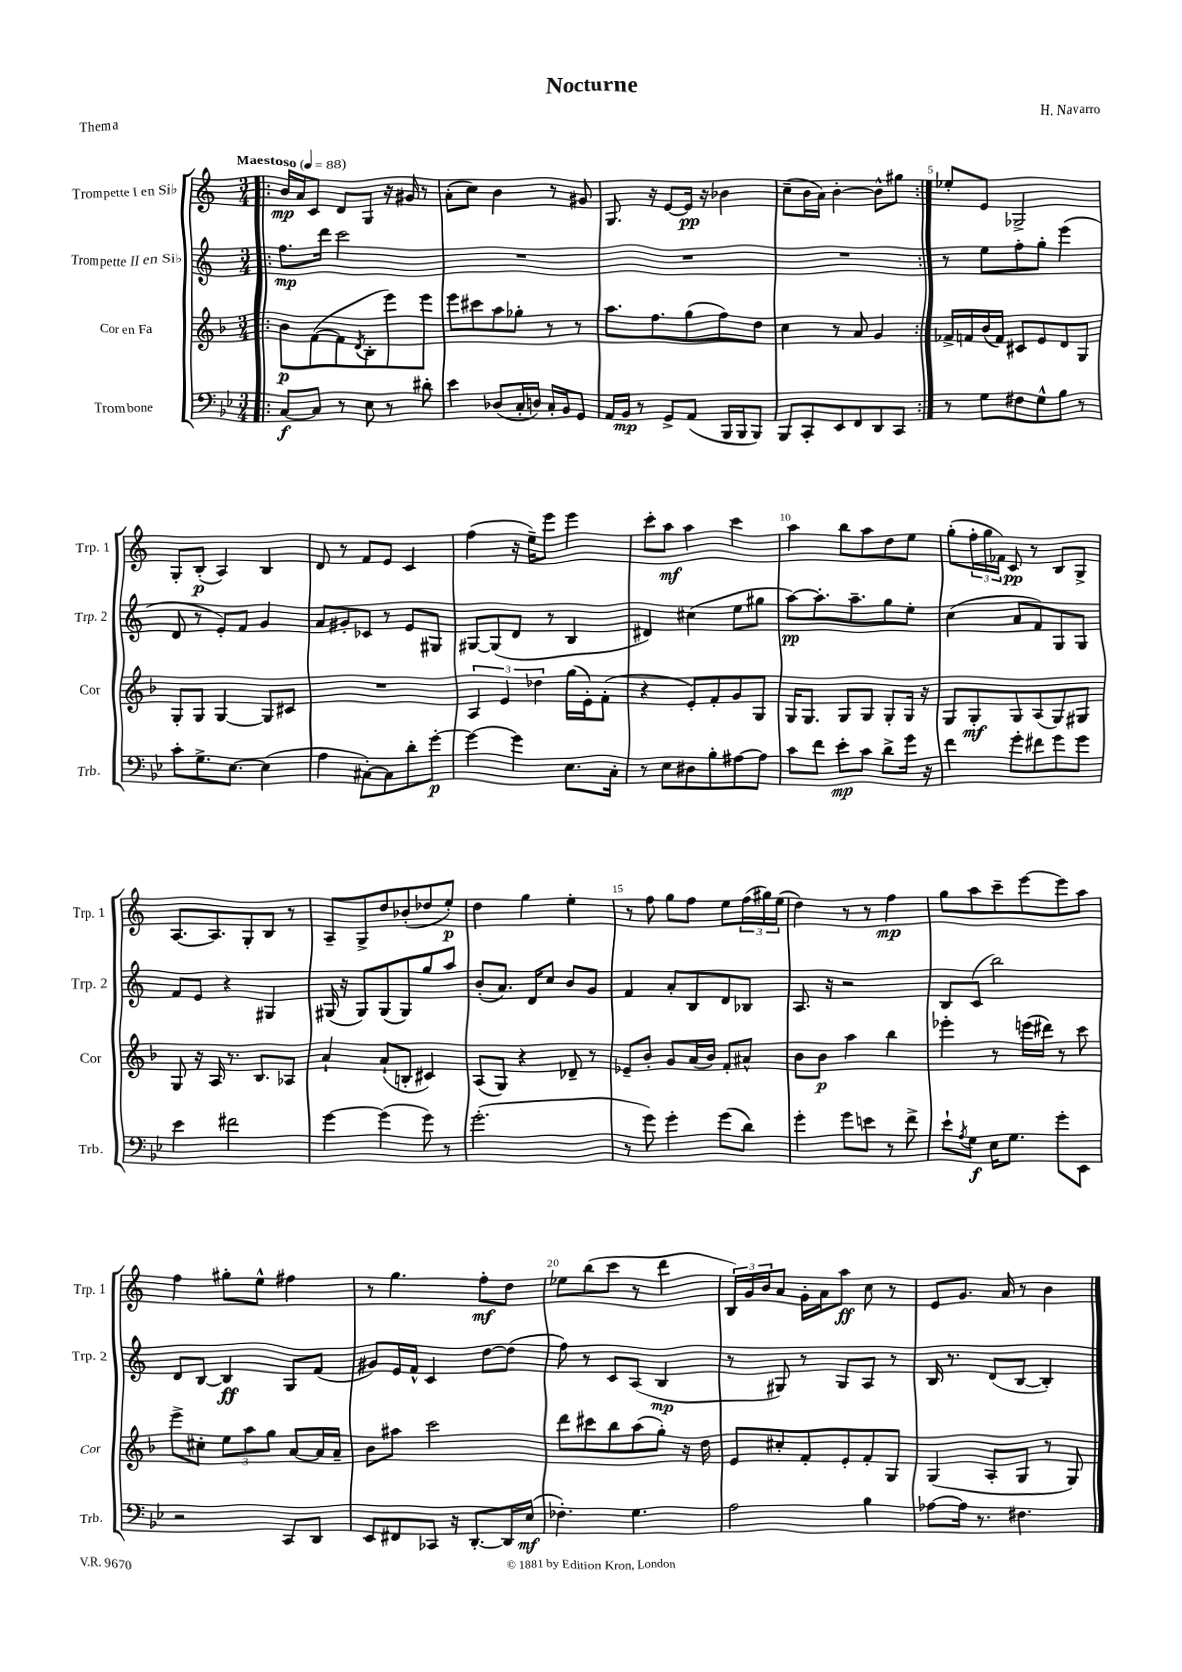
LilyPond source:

\header { title = "Nocturne" composer = "H. Navarro" piece = "Thema" }
<<
\new StaffGroup <<
\new Staff = "s0" \with { instrumentName = "Trompette I en Sib" shortInstrumentName = "Trp. 1" } {
    \clef treble \key c \major \numericTimeSignature \time 3/4 \tempo "Maestoso" 4 = 88
    \repeat volta 2 { \bar ".|:" b'16\mp a'16 c'8 d'8 g8 r16 gis'16 r8 |
    a'8-.( c''8) b'4 r8 gis'8 |
    g8. r16 e'8~ e'16\pp r16 bes'4 |
    c''8--( b'16 a'16) b'4~-. b'8-^ gis''8 | }
    ees''8-. e'8 ges2-> |
    g8-. b8-.\p( a4) b4 |
    d'8 r8 f'8 e'8 c'4 |
    f''4( r16 e''16--) e'''8 e'''4 |
    c'''8-. a''8\mf a''4 c'''4 |
    a''4 b''8 a''8 d''8 e''8 |
    g''8-.( \tuplet 3/2 { f''16-. g''16 fes'16) } c'8\pp r8 b8 g8-> |
    a8.~ a8. g8-. b8 r8 |
    a8-- g8-> d''8 bes'8-.( des''8 e''8-.\p) |
    d''4 g''4 e''4-. |
    r8 f''8 g''8 f''8 e''8 \tuplet 3/2 { f''16( gis''16) e''16( } |
    d''4) r8 r8 f''4\mp |
    g''8 a''8 c'''8-- e'''8~ e'''8 a''8 |
    f''4 gis''8-. e''8-^ fis''4 |
    r8 g''4. f''8-.\mf d''8 |
    ees''8 b''8( c'''8 r8 d'''4 |
    \tuplet 3/2 { b16) g'16 b'16 } a'8 g'16-. a'16 a''8\ff c''8 r8 |
    e'8 g'8. a'16 r8 b'4 \bar "|." |
}
\new Staff = "s1" \with { instrumentName = "Trompette II en Sib" shortInstrumentName = "Trp. 2" } {
    \clef treble \key c \major \numericTimeSignature \time 3/4
    \repeat volta 2 { \bar ".|:" f''8.\mp d'''16 c'''2 |
    R2. |
    R2. |
    R2. | }
    r8 e''8 f''8-. g''8-. e'''4( |
    d'8 r8 e'8-.) f'8 g'4 |
    a'8 gis'8-. ces'8 r8 e'8 gis8 |
    gis8~ gis8( d'8 r8 b4 |
    dis'4) cis''4( e''8 gis''8 |
    a''8~\pp) a''8.-. a''8.-- g''8 e''8-. |
    c''4( a'8 f'8) g8 g8 |
    f'8 e'8 r4 gis4 |
    gis16( r16 gis8) gis8( gis8) g''8 a''8 |
    b'8-.( a'8.) d'16 c''8 b'8 g'8 |
    f'4 a'8-. b8 d'8 bes8 |
    a8. r16 r2 |
    b8 c'8( b''2) |
    d'8 b8~ b4\ff g8 f'8( |
    gis'8) e'16 f'16-^ c'4 d''8~ d''8( |
    f''8) r8 c'8 a8( b4\mp |
    r8 gis8) r8 gis8 a8 r8 |
    b16 r8. d'8( b8~ b4-.) \bar "|." |
}
\new Staff = "s2" \with { instrumentName = "Cor en Fa" shortInstrumentName = "Cor" } {
    \clef treble \key f \major \numericTimeSignature \time 3/4
    \repeat volta 2 { \bar ".|:" bes'8\p f'8~( f'8 \acciaccatura { d'8 } bes8-. e'''8) e'''8 |
    e'''8 cis'''8 a''8 ges''8-. r8 r8 |
    a''8. f''8. g''8( f''8) d''8 |
    c''4 r8 a'8 g'4 | }
    fes'16-> f'16 bes'16( f'16) cis'8 e'8 d'8 g8 |
    g8-. g8 g4~ g8 cis'8 |
    R2. |
    \tuplet 3/2 { a4 e'4 des''4 } g''16( e'16-.) f'8-.( |
    r4 e'8-.) f'8-. g'8 g8 |
    g16 g8. g8 g8 g8-. g16 r16 |
    g8 g8-.\mf g8 a8( g8) gis8 |
    g8 r16 a16 r8. bes8. aes8 |
    a'4-! a'8-!( b8-. cis'4) |
    a8( g8) r4 des'8-- r8 |
    ees'8-- bes'8-. g'8 a'16( bes'16) f'8-. ais'8-^ |
    bes'8 bes'8\p a''4 bes''4 |
    ees'''4-. r8 e'''16( dis'''16) r8 c'''8 |
    e'''8-> cis''8-. \tuplet 3/2 { e''8 a''8 g''8 } a'8~ a'16 a'16-- |
    bes'8 ais''8 c'''2 |
    d'''8 cis'''8 bes''8 a''8( g''8-.) r16 d''16 |
    e'8 cis''8-. f'8-. e'8-. f'8-. g8 |
    g4( a8-. g8 r8 g8) \bar "|." |
}
\new Staff = "s3" \with { instrumentName = "Trombone" shortInstrumentName = "Trb." } {
    \clef bass \key bes \major \numericTimeSignature \time 3/4
    \repeat volta 2 { \bar ".|:" c8~\f c8 r8 ees8 r8 dis'8-. |
    ees'4 des8( c16-. d16) c16-. bes,16 g,8 |
    a,16 bes,16\mp r8 g,8-> a,8( bes,,16 bes,,16 bes,,8) |
    bes,,8 c,8-. ees,8 f,8 d,8 c,8 | }
    r8 g8 fis8 g8-^ bes8 r8 |
    c'8-. g8.-> ees8.~ ees4( |
    a4 cis8~-.) cis8 d'8-. g'8~-.\p |
    g'4~ g'4 ees8. c16-. |
    r8 ees8 dis8 bes8-. ais8~ ais8 |
    c'8 f'8 ees'8-.\mp c'8 d'8-> g'16 r16 |
    f'4 g'8-. fis'8 g'8 g'8 |
    ees'4 fis'2 |
    g'4~ g'4( g'8) r8 |
    g'2.-.( |
    r8 g'8) g'4-. g'8( d'8) |
    g'4-. g'8 e'8 r8 f'8-> |
    ees'8-! \acciaccatura { a8 } g8\f ees16 g8. g'8-. ees,8 |
    r2 c,8 d,8 |
    ees,8 fis,8 ces,8 r16 d,8.~-. d,16 ees16\mf( |
    fes4.-.) g4. |
    a2 bes4 |
    aes8~ aes16 r8. fis4. \bar "|." |
}
>>
>>
\layout { \context { \Score \override BarNumber.break-visibility = ##(#f #t #t) barNumberVisibility = #(every-nth-bar-number-visible 5) } }
